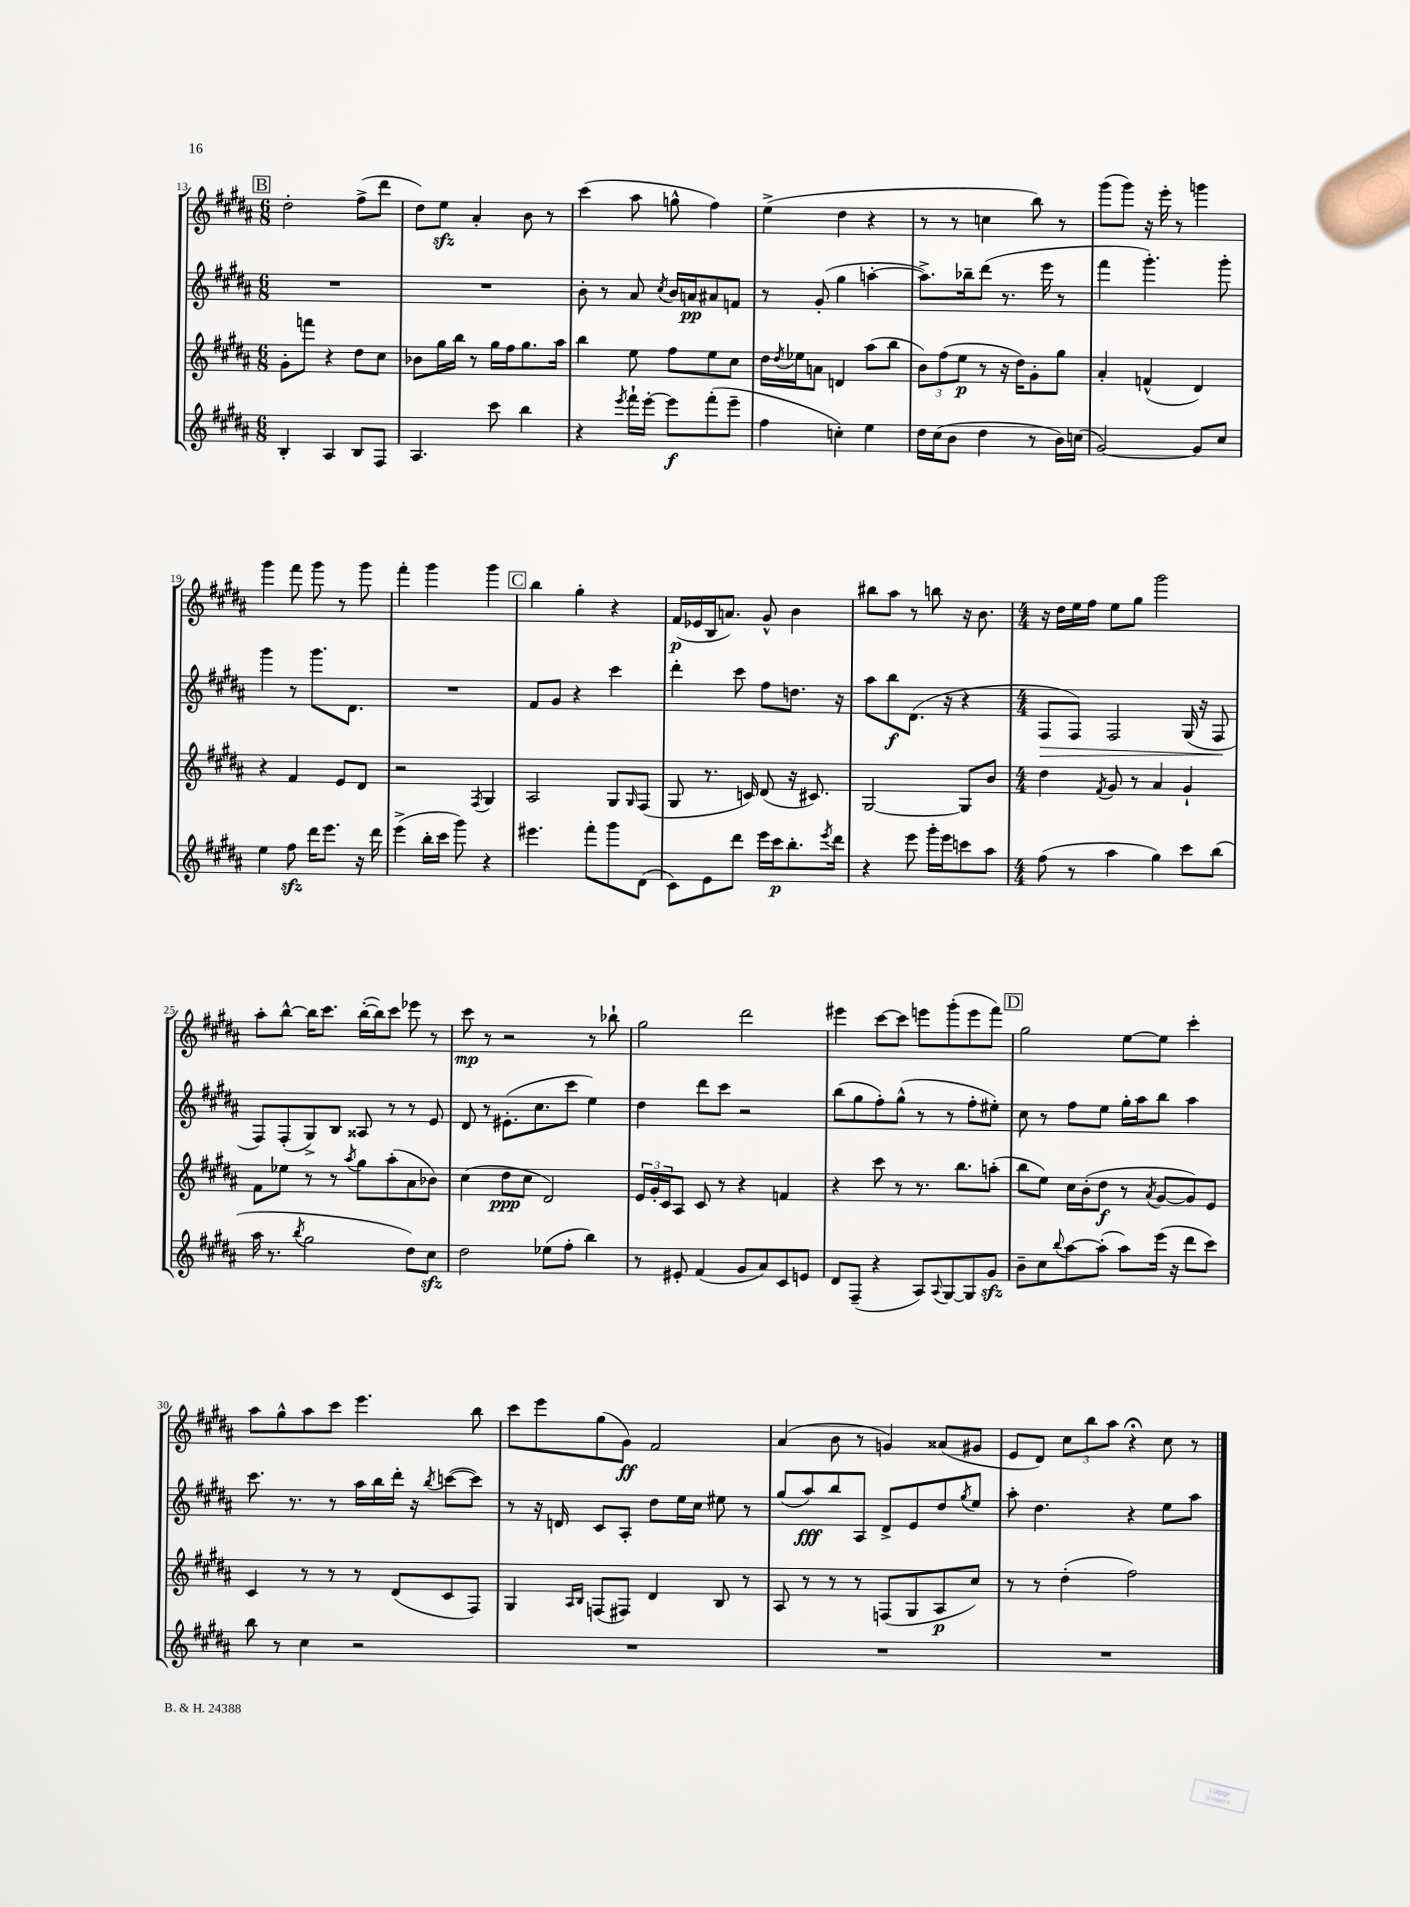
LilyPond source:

<<
\new StaffGroup <<
\new Staff = "s0" {
    \clef treble \key b \major \numericTimeSignature \time 6/8
    \mark \markup { \box "B" } dis''2-. fis''8->( dis'''8 |
    dis''8) e''8\sfz ais'4-. b'8 r8 |
    cis'''4( ais''8 g''8-^ fis''4) |
    e''4->( dis''4 r4 |
    r8 r8 c''4 b''8) r8 |
    gis'''8( gis'''8) r16 e'''16-. r8 g'''4 |
    gis'''4 fis'''8 gis'''8 r8 gis'''8 |
    fis'''4-. gis'''4 gis'''4 |
    \mark \markup { \box "C" } b''4 gis''4-. r4 |
    fis'16\p( ees'16 b16 a'8.) gis'8-^ b'4 |
    bis''8 ais''8 r8 b''8 r16 b'8. |
    \numericTimeSignature \time 4/4 r16 dis''16 e''16 fis''16 e''8 gis''8 gis'''2 |
    ais''8-. b''8~-^ b''16 cis'''8. b''16~-.( b''16) cis'''8 ees'''8 r8 |
    cis'''8\mp r8 r2 r8 bes''8-! |
    gis''2 dis'''2 |
    eis'''4 cis'''8~ cis'''8 e'''8 gis'''8-.( e'''8 fis'''8) |
    \mark \markup { \box "D" } gis''2 e''8~ e''8 cis'''4-. |
    ais''8 gis''8-^ ais''8 cis'''8 e'''4. b''8 |
    cis'''8 e'''8 gis''8( gis'8\ff) fis'2 |
    ais'4( b'8 r8 g'4) aisis'8( gis'8 |
    e'8 dis'8) \tuplet 3/2 { cis''8 b''8 ais''8 } r4\fermata cis''8 r8 \bar "|." |
}
\new Staff = "s1" {
    \clef treble \key b \major \numericTimeSignature \time 6/8
    \mark \markup { \box "B" } R2. |
    R2. |
    b'8-. r8 ais'8 \acciaccatura { cis''8 } b'16 a'16\pp ais'8 f'8 |
    r8 gis'8-.( gis''4 a''4~-. |
    a''8.->) bes''16-- dis'''8( r8. e'''16 r8 |
    fis'''4 gis'''4.-.) gis'''8-. |
    gis'''4 r8 gis'''8. dis'8. |
    R2. |
    \mark \markup { \box "C" } fis'8 gis'8 r4 cis'''4 |
    dis'''4-. cis'''8 fis''8 d''8. r16 |
    ais''8 b''8\f dis'8.( r16 r4 |
    \numericTimeSignature \time 4/4 fis8\> fis8) fis2 gis16( r16 fis8\! |
    fis8) fis8-.( gis8->) b8 aisis8 r8 r8 e'8 |
    dis'8 r8 eis'8.-.( cis''8. cis'''8 e''4) |
    dis''4 dis'''8 cis'''8 r2 |
    b''8( gis''8 fis''8-.) gis''8-^( r8 r8 fis''8-. eis''8-.) |
    \mark \markup { \box "D" } cis''8 r8 fis''8 e''8 gis''16-. ais''16 b''8 ais''4 |
    cis'''8. r8. r8 ais''16 b''16 dis'''16-. r16 \acciaccatura { b''8 } c'''8~( c'''8) |
    r8 r16 d'16 cis'8 ais8-. dis''8 e''16 cis''16 eis''8 r8 |
    gis''8( ais''8\fff) b''8 ais8 dis'8-> e'8 dis''8 \acciaccatura { gis''8 } e''8 |
    ais''8-. dis''4. r4 e''8 ais''8 \bar "|." |
}
\new Staff = "s2" {
    \clef treble \key b \major \numericTimeSignature \time 6/8
    \mark \markup { \box "B" } gis'8-. f'''8 r4 dis''8 cis''8 |
    bes'8 gis''16 b''16 r8 gis''16 fis''16 gis''8. ais''16 |
    b''4 e''8 fis''8 e''8 cis''8 |
    dis''16 \acciaccatura { dis''8 } ees''16 a'8 d'4 ais''8( b''8 |
    \tuplet 3/2 { b'8) fis''8( e''8\p } r8 r16 dis''16) gis'8-. gis''8 |
    ais'4-. f'4-^( dis'4) |
    r4 fis'4 e'8 dis'8 |
    r2 \acciaccatura { fis8 } gis4 |
    \mark \markup { \box "C" } ais2 gis8 \grace { gis16 } fis8( |
    gis8 r8. c'16) dis'8( r16 cis'8.) |
    gis2~ gis8 b'8 |
    \numericTimeSignature \time 4/4 dis''4 \acciaccatura { fis'8 } gis'8 r8 ais'4 gis'4-! |
    fis'8 ees''8 r8 r8 \acciaccatura { ais''8 } gis''8 ais''8-.( ais'8 bes'8) |
    cis''4( dis''8\ppp cis''8 dis'2) |
    \tuplet 3/2 { e'16 gis'16-. cis'16 } ais8 cis'8 r8 r4 f'4 |
    r4 cis'''8 r8 r8. b''8. a''8-.( |
    \mark \markup { \box "D" } b''8 e''8) cis''16 b'16-.( dis''8\f r8 \acciaccatura { ais'8 } gis'8~ gis'8) e'8 |
    cis'4 r8 r8 r8 dis'8( cis'8 fis8) |
    gis4 \grace { ais16 b16 } f8( fis8) dis'4 b8 r8 |
    ais8 r8 r8 r8 f8( gis8 ais8\p cis''8) |
    r8 r8 dis''4-.( fis''2) \bar "|." |
}
\new Staff = "s3" {
    \clef treble \key b \major \numericTimeSignature \time 6/8
    \mark \markup { \box "B" } b4-. ais4 b8 fis8 |
    ais4. cis'''8 b''4 |
    r4 \acciaccatura { e'''8 } fis'''16-! e'''16~-. e'''8\f fis'''8-.( e'''8-- |
    fis''4 c''4-.) e''4 |
    dis''16 cis''16( b'8 dis''4 r8 b'16) c''16( |
    gis'2~) gis'8 cis''8 |
    e''4 fis''8\sfz dis'''16 e'''8. r16 dis'''16 |
    e'''4->( b''16-. cis'''16 gis'''8) r4 |
    \mark \markup { \box "C" } eis'''4. fis'''8-. gis'''8 dis'8( |
    cis'8) e'8 dis'''8 e'''16 cis'''16\p b''8.-. \acciaccatura { e'''8 } dis'''16 |
    r4 e'''8 gis'''16-. e'''16 c'''8 ais''8 |
    \numericTimeSignature \time 4/4 fis''8( r8 ais''4 gis''4) cis'''8 b''8( |
    ais''16 r8. \acciaccatura { b''8 } gis''2 dis''8) cis''8\sfz |
    dis''2 ees''8( fis''8-. b''4) |
    r8 eis'8-. fis'4( gis'8 ais'8) cis'8 e'8 |
    dis'8 fis8--( r4 ais8) \appoggiatura { ais8 } gis8~ gis8 gis'8\sfz |
    \mark \markup { \box "D" } b'8-- cis''8 \appoggiatura { b''8 } ais''8~ ais''8-.( ais''8) e'''16( r16 dis'''8 cis'''8) |
    b''8 r8 cis''4 r2 |
    R1 |
    R1 |
    R1 \bar "|." |
}
>>
>>
\layout { \context { \Score currentBarNumber = #13 } }
